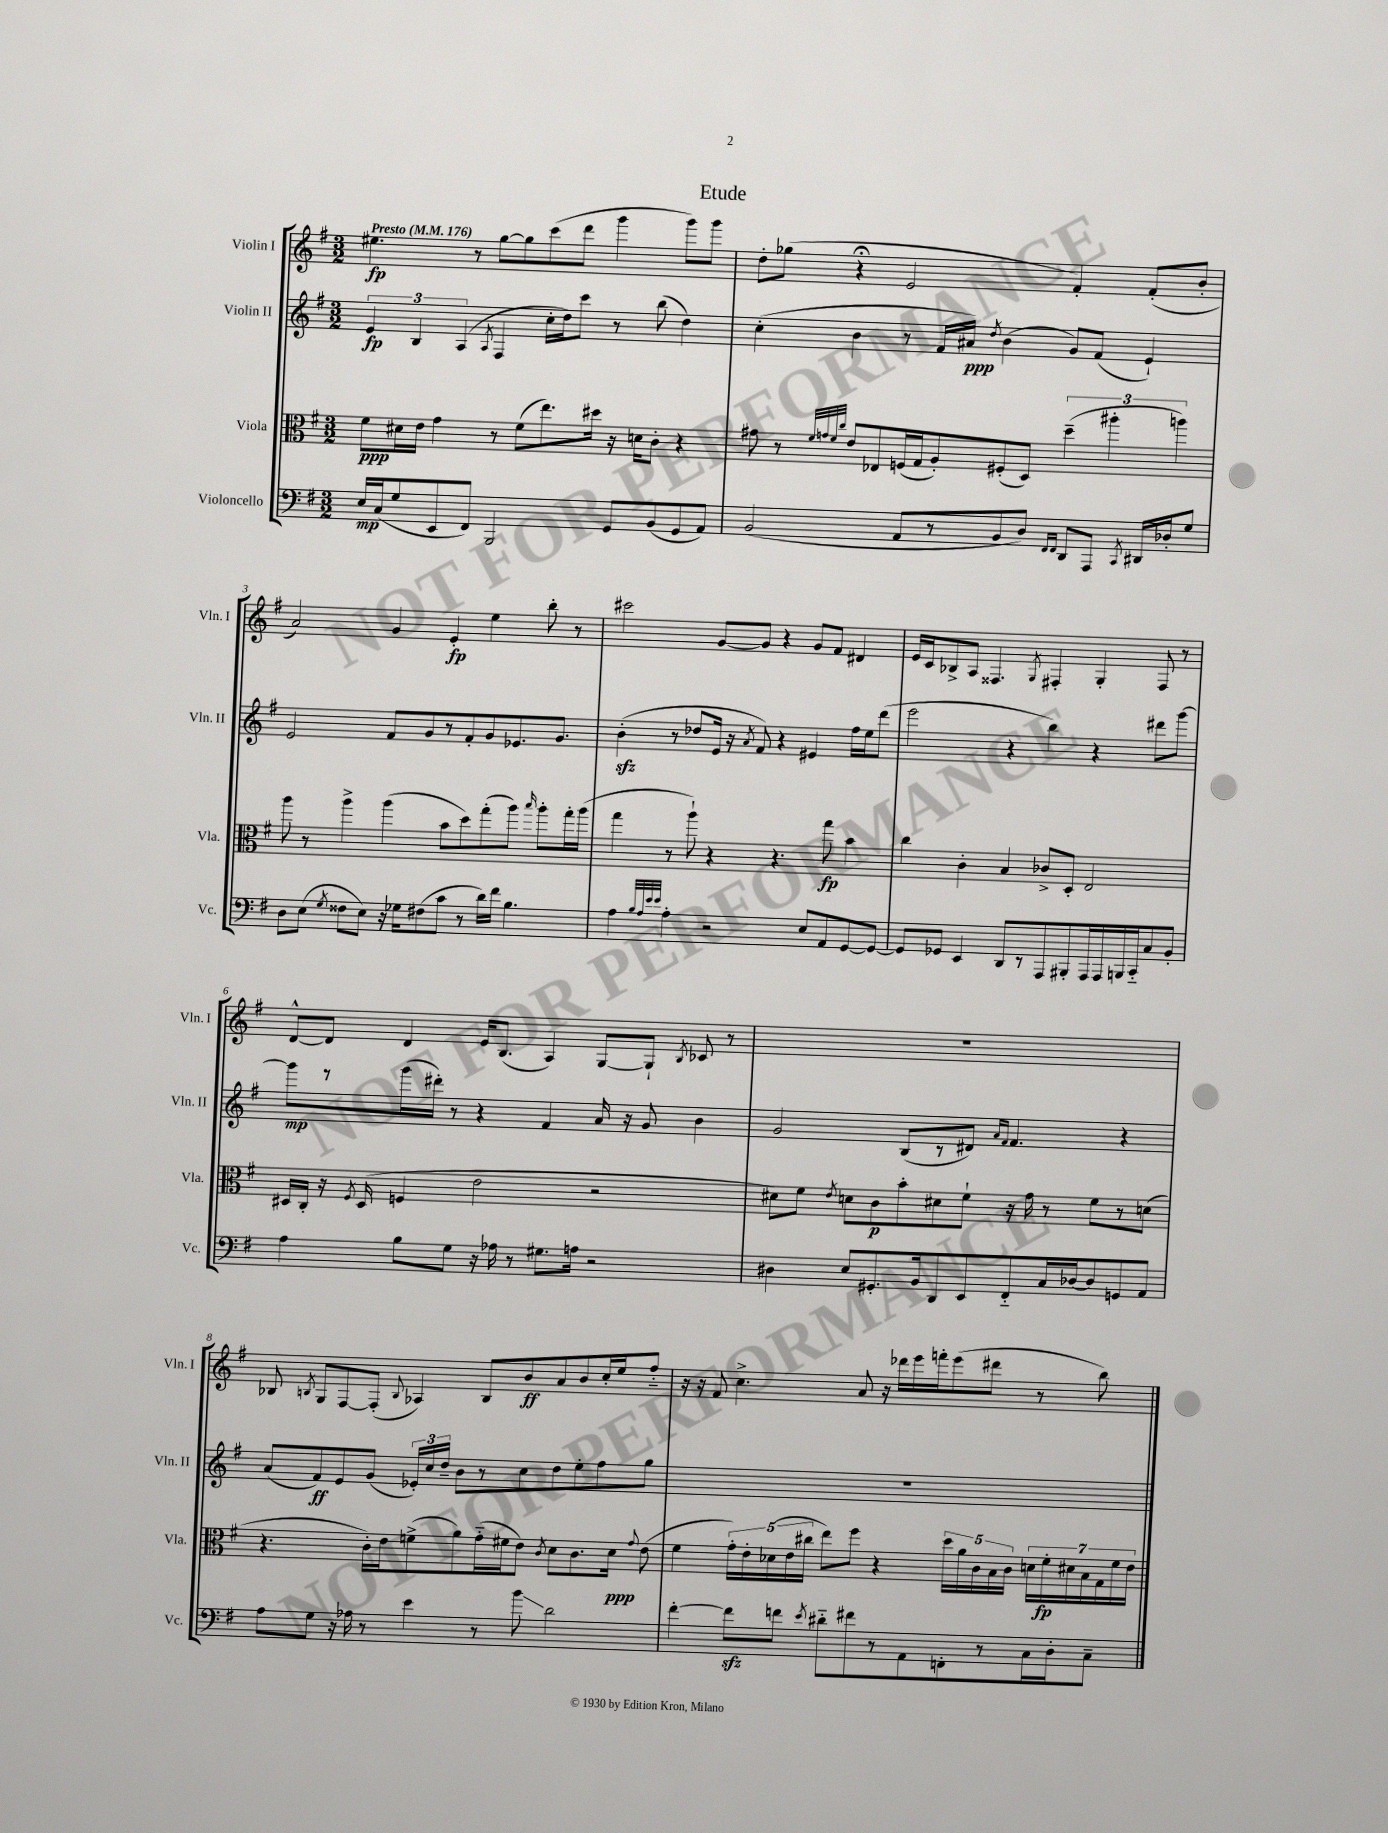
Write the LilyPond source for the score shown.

\header { title = "Etude" }
<<
\new StaffGroup <<
\new Staff = "s0" \with { instrumentName = "Violin I" shortInstrumentName = "Vln. I" } {
    \clef treble \key g \major \numericTimeSignature \time 3/2 \tempo "Presto" 4 = 176
    \autoBeamOff eis''4.\fp r8 g''8[~ g''8 c'''8( d'''8] g'''4 g'''8[) g'''8] |
    d''8[-. ges''8]( r4\fermata e'2 fis'4-.) fis'8[-.( b'8]-. |
    a'2) g'4 e'4-.\fp e''4 b''8-. r8 |
    cis'''2 g'8[~ g'8] r4 g'8[ fis'8] dis'4 |
    e'16[ c'16 bes8-> a8] fisis4. \acciaccatura { g8 } fis4-. g4-. fis8 r8 |
    d'8[~-^ d'8] d'4 e'16[ b8.]( a4) g8[~ g8]-! \acciaccatura { b8 } ces'8 r8 |
    R1. |
    bes8 \acciaccatura { b8 } g8[ fis8~ fis8]-.( \appoggiatura { b8 } aes4) b8[ b'8\ff a'8 b'8 c''16-. e''16 fis''8]-_ |
    r16 r16 fis'8 c''4.-> a'8 r16 des'''16[ e'''16 f'''16-. e'''8( dis'''8] r8 b''8) \bar "|." |
}
\new Staff = "s1" \with { instrumentName = "Violin II" shortInstrumentName = "Vln. II" } {
    \clef treble \key g \major \numericTimeSignature \time 3/2
    \autoBeamOff \tuplet 3/2 { e'4\fp b4 a4( } \acciaccatura { a8 } fis4 c''16[-. d''16) c'''8] r8 b''8( d''4) |
    c''4-.( b'4 r8 fis'16[ ais'16]\ppp) \acciaccatura { d''8 } b'4( g'8[) fis'8]( e'4-!) |
    e'2 fis'8[ g'8 r8 fis'8-. g'8 ees'8. g'8.] |
    b'4-.\sfz( r8 des''8[ e'16] r16 \acciaccatura { a'8 } fis'8) r4 eis'4 fis''16[ e''16 d'''8]( |
    e'''2 r4 b''4) r4 dis'''8[ g'''8]~ |
    g'''8[\mp r8 g'''16( dis'''16]-.) r8 r4 fis'4 a'16 r16 g'8 b'4 |
    g'2 b8[( r8 dis'8]) \grace { a'16[ fis'16] } fis'4. r4 |
    a'8[( fis'8\ff) e'8 g'8]( \tuplet 3/2 { ees'16[-.) c''16 d''16]-- } b'8[ r8 c''8 d''8 e''8-. fis''8 g''8] |
    R1. \bar "|." |
}
\new Staff = "s2" \with { instrumentName = "Viola" shortInstrumentName = "Vla." } {
    \clef alto \key g \major \numericTimeSignature \time 3/2
    \autoBeamOff fis'8[\ppp dis'16 e'16] g'4 r8 fis'8[( e''8.) dis''16] r16 d'16[ c'8]-. r4 |
    gis'8 r8 \grace { fis'32[ g'32 fis'32 c''32] } e'8[ ees8 f16( g16 a8-.) fis8-.( d8]) \tuplet 3/2 { d''4--( ais''4-. a''4) } |
    a''8 r8 a''4-> a''4( b'8[ d''8) g''8-.( a''8]) \grace { b''16 } a''8[-. g''16-. a''16]( |
    g''4 r8 a''8-!) r4 r4. g''8\fp b'4 |
    c''4 c'4-. b4 ces'8[-> d8]-. e2 |
    dis16[ c16]-. r16 \acciaccatura { fis8 } dis16( f4 e'2 r2 |
    dis'8[) fis'8] \acciaccatura { e'8 } d'8[ c'8\p b'8-. dis'8 fis'8]-! r16 g'16 r8 fis'8[ r8 d'8]( |
    r4. c'16[-.) e'16 f'8->( a'8) g'16-_( fis'16 e'8]) \acciaccatura { c'8 } d'8[ c'8. d'16]\ppp \appoggiatura { g'8 } e'8( |
    fis'4 \tuplet 5/4 { g'16[-.) e'16-. des'16( e'16 cis''16] } e''8[) fis''8] r4 \tuplet 5/4 { d''16[ a'16 c'16 b16 c'16] } \tuplet 7/4 { d'16[ fis'16-.\fp dis'16 b16 g16 fis'16 e'16] } \bar "|." |
}
\new Staff = "s3" \with { instrumentName = "Violoncello" shortInstrumentName = "Vc." } {
    \clef bass \key g \major \numericTimeSignature \time 3/2
    \autoBeamOff e16[\mp c16( g8 e,8 fis,8]) b,,2 g,8[ b,8( g,8 a,8]) |
    b,2( a,8[ r8 b,8 d8]) \grace { fis,16[ fis,16] } d,8[ a,,8] \acciaccatura { c,8 } dis,16[ des16-. g8] |
    d8[ e8]( \acciaccatura { g8 } fisis8[ e8]) r16 ges16[ fis8( c'8] r8 d'16[) fis'16] b4. |
    a4 \grace { b32[ a32 e'32 e'32] } a4-. r2 e8[ a,8 g,8~ g,8]~ |
    g,8[ ges,8] e,4 d,8[ r8 a,,8 bis,,8-. a,,16 a,,16 b,,16 c,16-_ c8 b,8]-. |
    a4 b8[ g8] r16 aes16 r8 gis8.[ a16] r2 |
    dis4 e8[ gis,8.-. b,16 d,8 e,8 fis,8-_ c16 des16~ des8 g,8 a,8] |
    a8[ g8] r16 aes16 r8 e'4 r8 b'8\glissando d'2 |
    fis'4~-. fis'8[\sfz f'8] \acciaccatura { e'8 } dis'8[-_ fis'8 r8 a,8 f,8-. r8 c16 d16-. c8]-- \bar "|." |
}
>>
>>
